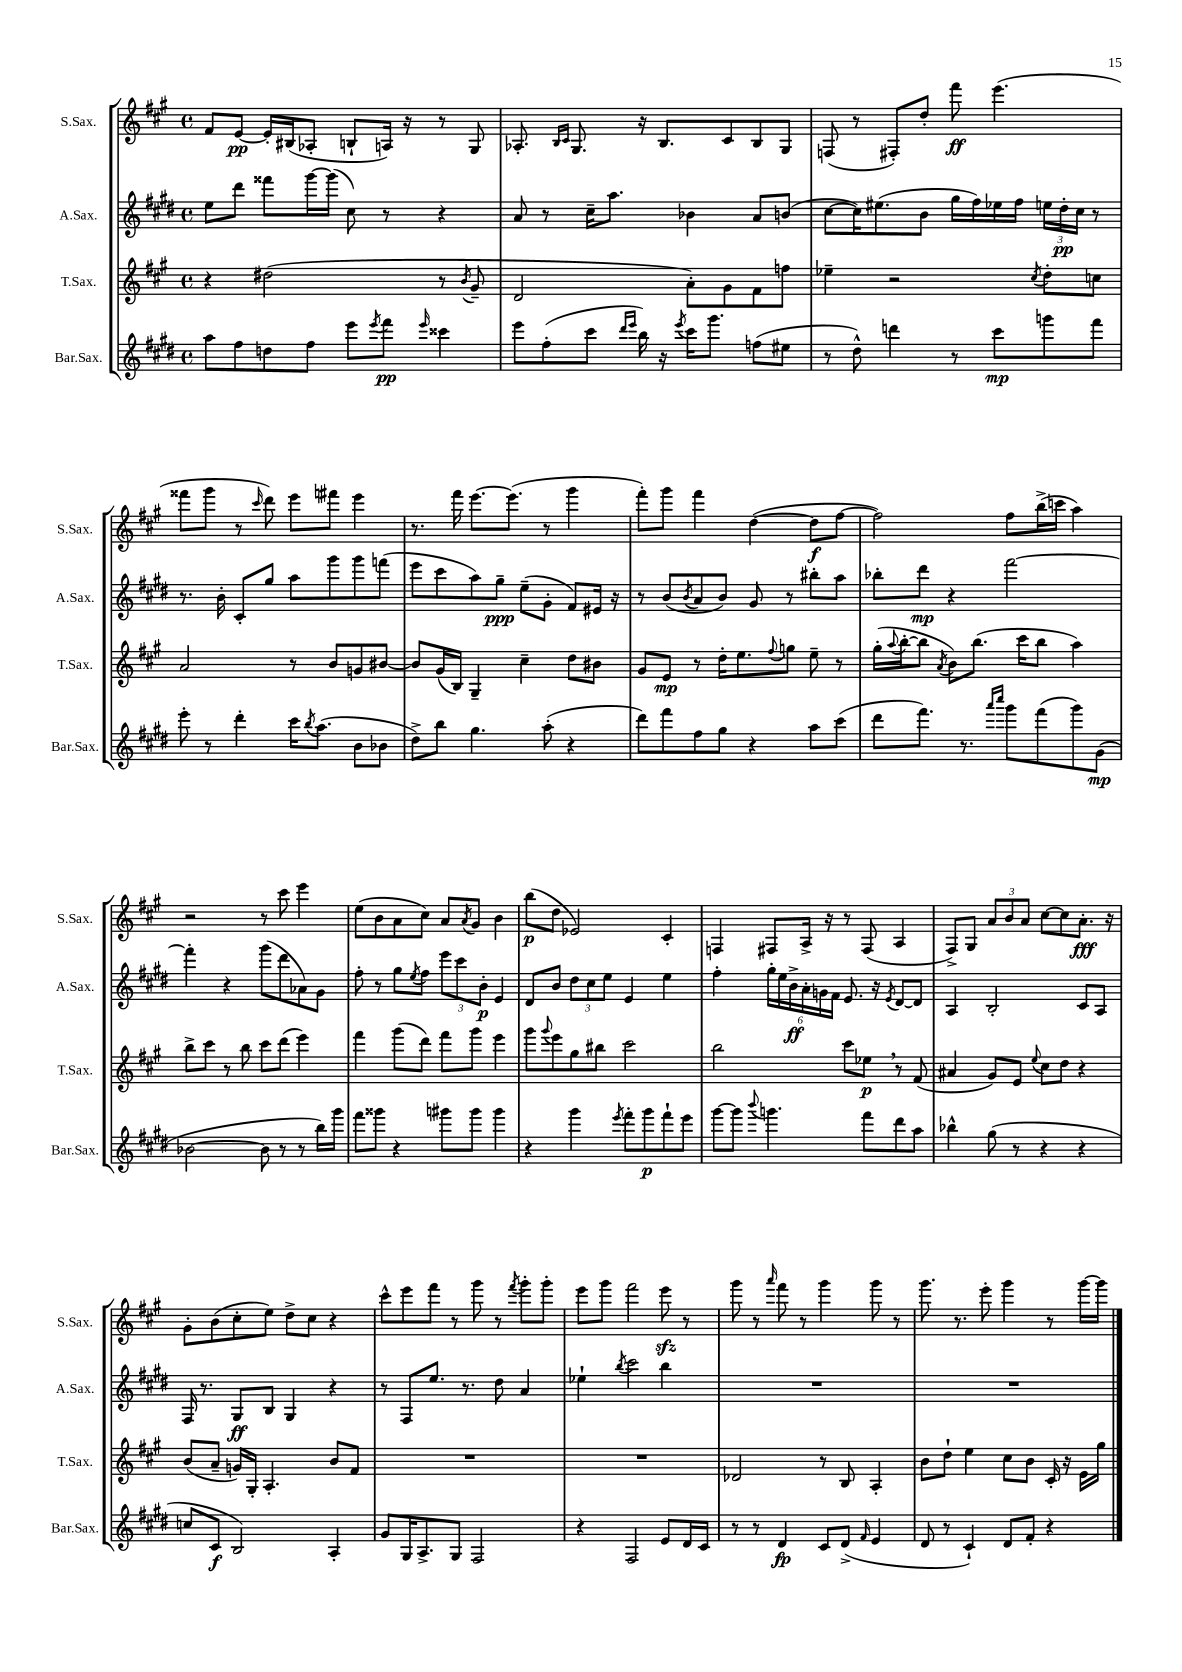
<<
\new StaffGroup <<
\new Staff = "s0" \with { instrumentName = "S.Sax." shortInstrumentName = "S.Sax." } {
    \clef treble \key a \major \defaultTimeSignature \time 4/4
    fis'8 e'8~\pp e'16-. bis16( aes8-. b8-! a16) r16 r8 gis8 |
    aes8.-. \grace { b16 cis'16 } gis8. r16 b8. cis'8 b8 gis8 |
    f8( r8 fis8-.) d''8-. fis'''8\ff e'''4.( |
    fisis'''8 gis'''8 r8 \grace { cis'''16 } d'''8) e'''8 fis'''8 e'''4 |
    r8. fis'''16 e'''8.~ e'''8.( r8 gis'''4 |
    fis'''8-.) gis'''8 fis'''4 d''4~( d''8\f fis''8~ |
    fis''2) fis''8 b''16->( c'''16 a''4) |
    r2 r8 cis'''8 e'''4 |
    e''8( b'8 a'8 cis''8) a'8 \acciaccatura { a'8 } gis'8 b'4 |
    b''8\p( d''8 ees'2) cis'4-. |
    f4 fis8 a16-> r16 r8 fis8( a4 |
    fis8->) gis8 \tuplet 3/2 { a'8 b'8 a'8 } cis''8~ cis''8 a'8.-.\fff r16 |
    gis'8-. b'8( cis''8-. e''8) d''8-> cis''8 r4 |
    cis'''8-^ e'''8 fis'''8 r8 gis'''8 r8 \acciaccatura { fis'''8 } gis'''8-. gis'''8-. |
    e'''8 gis'''8 fis'''2 e'''8\sfz r8 |
    gis'''8 r8 \grace { a'''16 } fis'''8 r8 gis'''4 gis'''8 r8 |
    gis'''8. r8. e'''8-. gis'''4 r8 gis'''16~ gis'''16 \bar "|." |
}
\new Staff = "s1" \with { instrumentName = "A.Sax." shortInstrumentName = "A.Sax." } {
    \clef treble \key e \major \defaultTimeSignature \time 4/4
    e''8 dis'''8 fisis'''8 gis'''16~ gis'''16( cis''8) r8 r4 |
    a'8 r8 cis''16-- a''8. bes'4 a'8 b'8( |
    cis''8~ cis''16) eis''8.( b'8 gis''16 fis''16) ees''16 fis''16 \tuplet 3/2 { e''16 dis''16-.\pp cis''16 } r8 |
    r8. b'16-. cis'8-. gis''8 a''8 gis'''8 gis'''8 f'''8( |
    e'''8 cis'''8 a''8) gis''8--\ppp e''8--( gis'8-. fis'8) eis'16 r16 |
    r8 b'8( \acciaccatura { b'8 } a'8 b'8) gis'8 r8 bis''8-. a''8 |
    bes''8-. dis'''8\mp r4 fis'''2~ |
    fis'''4-. r4 gis'''8( dis'''8 aes'8) gis'8 |
    fis''8-. r8 gis''8 \acciaccatura { e''8 } fis''8 \tuplet 3/2 { e'''8 cis'''8 b'8-.\p } e'4 |
    dis'8 b'8 \tuplet 3/2 { dis''8 cis''8 e''8 } e'4 e''4 |
    fis''4-. \tuplet 6/4 { gis''16-. e''16 b'16->\ff a'16-. g'16 fis'16 } e'8. r16 \acciaccatura { e'8 } dis'8~ dis'8 |
    a4 b2-. cis'8 a8 |
    fis16 r8. gis8\ff b8 gis4 r4 |
    r8 fis8 e''8. r8. dis''8 a'4 |
    ees''4-! \acciaccatura { b''8 } cis'''2 b''4 |
    R1 |
    R1 \bar "|." |
}
\new Staff = "s2" \with { instrumentName = "T.Sax." shortInstrumentName = "T.Sax." } {
    \clef treble \key a \major \defaultTimeSignature \time 4/4
    r4 dis''2( r8 \acciaccatura { b'8 } gis'8-- |
    d'2 a'8-.) gis'8 fis'8 f''8 |
    ees''4-- r2 \acciaccatura { cis''8 } d''8-. c''8 |
    a'2 r8 b'8 g'8 bis'8~ |
    bis'8 gis'16( b16) gis4-- cis''4-- d''8 bis'8 |
    gis'8 e'8\mp r8 d''16-. e''8. \appoggiatura { fis''8 } g''8 e''8-- r8 |
    gis''16-.( \appoggiatura { a''8 } b''16~-. b''8 \acciaccatura { a'8 } b'8) b''8.( cis'''16 b''8 a''4) |
    b''8-> cis'''8 r8 b''8 cis'''8 d'''8( e'''4) |
    fis'''4 gis'''8( d'''8) fis'''8 gis'''8 e'''4 |
    gis'''8 \appoggiatura { gis'''8 } e'''8 gis''8 bis''8 cis'''2 |
    b''2 cis'''8 ees''8\p \breathe r8 fis'8( |
    ais'4 gis'8) e'8 \appoggiatura { e''8 } cis''8 d''8 r4 |
    b'8( a'8-- g'16) gis16-. a4.-. b'8 fis'8 |
    R1 |
    R1 |
    des'2 r8 b8 a4-. |
    b'8 d''8-! e''4 cis''8 b'8 cis'16-. r16 e'16 gis''16 \bar "|." |
}
\new Staff = "s3" \with { instrumentName = "Bar.Sax." shortInstrumentName = "Bar.Sax." } {
    \clef treble \key e \major \defaultTimeSignature \time 4/4
    a''8 fis''8 d''8 fis''8 e'''8 \acciaccatura { e'''8 } fis'''8\pp \grace { e'''16 } cisis'''4 |
    e'''8 fis''8-.( cis'''8 \grace { dis'''16 e'''16 } b''16) r16 \acciaccatura { e'''8 } cis'''16 gis'''8. f''8( eis''8 |
    r8 dis''8-^) d'''4 r8 cis'''8\mp g'''8 fis'''8 |
    e'''8-. r8 dis'''4-. cis'''16 \acciaccatura { b''8 } a''8.( b'8 bes'8 |
    dis''8->) b''8 gis''4. a''8-.( r4 |
    dis'''8) fis'''8 fis''8 gis''8 r4 a''8 cis'''8( |
    dis'''8 fis'''8.) r8. \grace { a'''16 cis''''16 } gis'''8 fis'''8( gis'''8) gis'8\mp( |
    bes'2~ bes'8 r8 r8 b''16) gis'''16 |
    fis'''8 gisis'''8 r4 gis'''8 gis'''8 gis'''4 |
    r4 gis'''4 \acciaccatura { e'''8 } fis'''8-. gis'''8\p fis'''8-! e'''8 |
    gis'''8~ gis'''8 \appoggiatura { b'''8 } g'''4. fis'''8 dis'''8 a''8 |
    bes''4-^ gis''8( r8 r4 r4 |
    c''8 cis'8\f b2) a4-. |
    gis'8 gis16 a8.-> gis8 fis2 |
    r4 fis2 e'8 dis'16 cis'16 |
    r8 r8 dis'4\fp cis'8 dis'8->( \grace { fis'16 } e'4 |
    dis'8 r8 cis'4-!) dis'8 fis'8-. r4 \bar "|." |
}
>>
>>
\layout { \context { \Score \remove "Bar_number_engraver" } }
